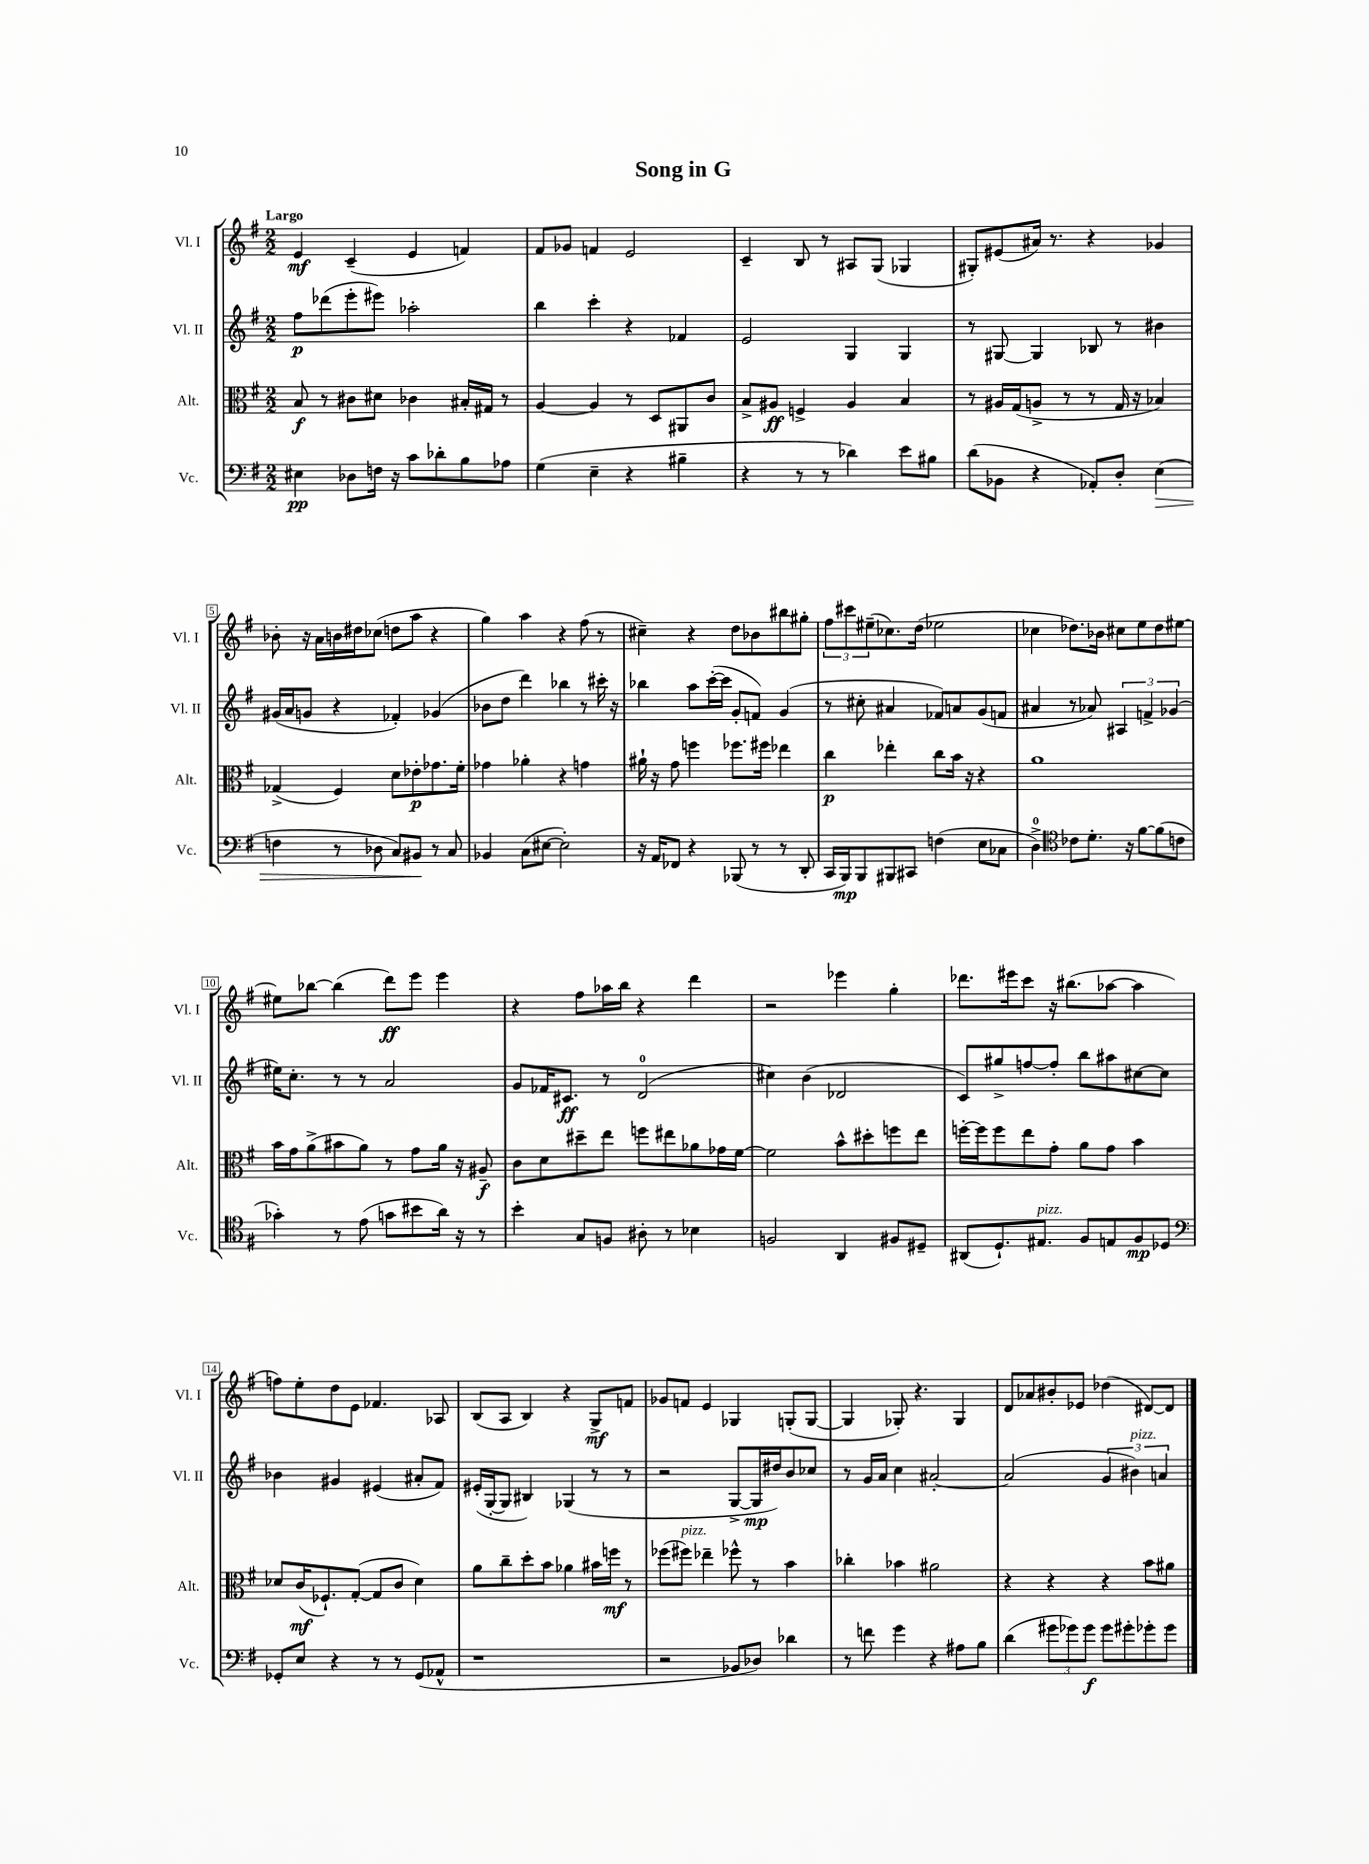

**kern	**dynam	**kern	**dynam	**kern	**dynam	**kern	**dynam
*part4	*part4	*part3	*part3	*part2	*part2	*part1	*part1
*staff4	*staff4	*staff3	*staff3	*staff2	*staff2	*staff1	*staff1
*I"Vc.	*	*I"Alt.	*	*I"Vl. II	*	*I"Vl. I	*
*I'Vc.	*	*I'Alt.	*	*I'Vl. II	*	*I'Vl. I	*
*clefF4	*	*clefC3	*	*clefG2	*	*clefG2	*
*k[f#]	*	*k[f#]	*	*k[f#]	*	*k[f#]	*
*M2/2	*	*M2/2	*	*M2/2	*	*M2/2	*
=1	=1	=1	=1	=1	=1	=1	=1
!	!	!	!	!	!	!LO:TX:a:B:t=Largo	!
4E#X\	pp	8B/	f	8ff#\L	p	4e/	mf
.	.	8r	.	(8ddd-X\	.	.	.
8D-X\L	.	8c#X\L	.	8eee'\	.	(4c~/	.
16Fn\Jk	.	8d#X\J	.	8eee#X\J)	.	.	.
16r	.	.	.	.	.	.	.
8c\L	.	4c-X\	.	2aa-X'\	.	4e/	.
8d-X'\	.	.	.	.	.	.	.
8B\	.	16B#X'/LL	.	.	.	4fn/)	.
.	.	16G#X/JJ	.	.	.	.	.
8A-X\J	.	8r	.	.	.	.	.
=2	=2	=2	=2	=2	=2	=2	=2
(4G\	.	[4A/	.	4bb\	.	8f#/L	.
.	.	.	.	.	.	8g-X/J	.
4E~\	.	4A/]	.	4ccc'\	.	4fn/	.
4r	.	8r	.	4r	.	2e/	.
.	.	8D/L	.	.	.	.	.
4B#X~\	.	8AA#X/	.	4f-X/	.	.	.
.	.	8c/J	.	.	.	.	.
=3	=3	=3	=3	=3	=3	=3	=3
4r	.	8B^/L	.	2e/	.	4c~/	.
.	.	8A#X/J	ff	.	.	.	.
8r	.	4Fn^/	.	.	.	8B/	.
8r	.	.	.	.	.	8r	.
4d-X\)	.	4A#/	.	4G/	.	8A#X/L	.
.	.	.	.	.	.	(8G/J	.
8e\L	.	4B/	.	4G/	.	4G-X/	.
8B#X\J	.	.	.	.	.	.	.
=4	=4	=4	=4	=4	=4	=4	=4
(8d\L	.	8r	.	8r	.	8G#X'/L)	.
8BB-X\J	.	16A#X/LL	.	[8G#X/	.	(8e#X/	.
.	.	(16G/J	.	.	.	.	.
4r	.	8An^/J	.	4G#/]	.	16a#X/Jk)	.
.	.	.	.	.	.	8.r	.
.	.	8r	.	.	.	.	.
8AA-X'/L)	.	8r	.	8B-X/	.	4r	.
8D'/J	.	16G/	.	8r	.	.	.
.	.	16r	.	.	.	.	.
!	!LO:HP:b	!	!	!	!	!	!
(4E\	>	4B-X/)	.	4b#X\	.	4g-X/	.
!!LO:LB:g=z
=5	=5	=5	=5	=5	=5	=5	=5
4Fn\	.	(4G-X^/	.	(16g#X/LL	.	8b-X'\	.
.	.	.	.	16a/J	.	.	.
.	.	.	.	8gn/J	.	16r	.
.	.	.	.	.	.	16a\LL	.
8r	.	4F#/)	.	4r	.	16bn\	.
.	.	.	.	.	.	16dd#X\J	.
8D-X\	.	.	.	.	.	(8cc-X\J	.
8C/L)	.	8d\L	.	4f-X'/)	.	8ddn\L	.
8BB#X/J	.	8e-X'\	p	.	.	8aa\J	.
8r	]	8.g-X\	.	(4g-X/	.	4r	.
8C/	.	.	.	.	.	.	.
.	.	16f#'\Jk	.	.	.	.	.
=6	=6	=6	=6	=6	=6	=6	=6
4BB-X/	.	4g-X\	.	8b-X\L	.	4gg\)	.
.	.	.	.	8dd\J	.	.	.
(8C\L	.	4a-X'\	.	4ddd\)	.	4aa\	.
[8E#X\J	.	.	.	.	.	.	.
2E#'\])	.	4r	.	4bb-X\	.	4r	.
.	.	4gn\	.	8r	.	(8ff#\	.
.	.	.	.	16ccc#X'\	.	8r	.
.	.	.	.	16r	.	.	.
=7	=7	=7	=7	=7	=7	=7	=7
16r	.	16a#X`\	.	4bb-X\	.	4cc#X~\)	.
16AA/KL	.	16r	.	.	.	.	.
8FF-X/J	.	8g\	.	.	.	.	.
4r	.	4ffn\	.	8aa\L	.	4r	.
.	.	.	.	([16ccc'\L	.	.	.
.	.	.	.	16ccc\JJ]	.	.	.
(8BBB-X/	.	8.ff-X\L	.	8g'/L	.	8dd\L	.
8r	.	.	.	8fn/J)	.	8b-X\	.
.	.	16ff#X\Jk	.	.	.	.	.
8r	.	4ee-X\	.	(4g/	.	8bb#X\	.
8DD'/	.	.	.	.	.	8gg#X'\J	.
=8	=8	=8	=8	=8	=8	=8	=8
16CC/LL	.	4cc\	p	8r	.	12ff#\L	.
16BBB/J)	mp	.	.	.	.	.	.
.	.	.	.	.	.	12ccc#X\	.
8BBB/	.	.	.	8cc#X'\	.	.	.
.	.	.	.	.	.	(12ee#X~\	.
8BBB#X/	.	4ee-X'\	.	4a#X/	.	8.cc-X\)	.
8CC#X/J	.	.	.	.	.	.	.
.	.	.	.	.	.	(16dd\Jk	.
(4Fn\	.	8cc\L	.	8f-X/L)	.	2ee-X\	.
.	.	16b\Jk	.	8an/	.	.	.
.	.	16r	.	.	.	.	.
8E\L	.	4r	.	(8g/	.	.	.
8C-X\J	.	.	.	8fn/J	.	.	.
=9	=9	=9	=9	=9	=9	=9	=9
4D^\)	.	1a	.	4a#X/	.	4cc-X\	.
*clefC4	*	*	*	*	*	*	*
8c-X\L	.	.	.	8r	.	8.dd-X\L)	.
8.d'\J	.	.	.	8a-X/)	.	.	.
.	.	.	.	.	.	16b-X\Jk	.
.	.	.	.	6A#X/	.	8cc#X\L	.
16r	.	.	.	.	.	.	.
[8f#\L	.	.	.	.	.	8ee\	.
.	.	.	.	6fn^/	.	.	.
(8f#\]	.	.	.	.	.	8dd-\	.
.	.	.	.	(6g-X/	.	.	.
8cn\J	.	.	.	.	.	[8ee#X\J	.
!!LO:LB:g=z
=10	=10	=10	=10	=10	=10	=10	=10
4g-X'\)	.	16b\LL	.	16ee#X\KL)	.	8ee#X\L]	.
.	.	16g\J	.	8.cc'\J	.	.	.
.	.	(8a^\	.	.	.	[8bb-X\J	.
8r	.	8b#X\	.	8r	.	(4bb-\]	.
(8e\	.	8a\J)	.	8r	.	.	.
8gn\L	.	8r	.	2a/	.	8ddd\L)	ff
8b#X\	.	8g\L	.	.	.	8eee\J	.
16a\Jk)	.	16a\Jk	.	.	.	4eee\	.
16r	.	16r	.	.	.	.	.
8r	.	8A#X~/	f	.	.	.	.
=11	=11	=11	=11	=11	=11	=11	=11
4b'\	.	8c\L	.	8g/L	.	4r	.
.	.	8d\	.	16f-X/K	.	.	.
.	.	.	.	8.c#X/J	ff	.	.
8G/L	.	8dd#X~\	.	.	.	8ff#\L	.
8Fn/J	.	8ee\J	.	8r	.	16aa-X\L	.
.	.	.	.	.	.	16bb\JJ	.
8A#X'\	.	8ffn\L	.	(2d/	.	4r	.
8r	.	8ee#X\	.	.	.	.	.
4B-X\	.	8a-X\	.	.	.	4ddd\	.
.	.	16g-X\L	.	.	.	.	.
.	.	[16f#\JJ	.	.	.	.	.
=12	=12	=12	=12	=12	=12	=12	=12
2Fn/	.	2f#\]	.	4cc#X\)	.	2r	.
.	.	.	.	(4b\	.	.	.
4AA/	.	8b^^\L	.	2d-X/	.	4eee-X\	.
.	.	8dd#X'\	.	.	.	.	.
8F#X/L	.	8ffn\	.	.	.	4gg'\	.
8D#X~/J	.	8ee\J	.	.	.	.	.
=13	=13	=13	=13	=13	=13	=13	=13
(8AA#X/L	.	[16ffn'\LL	.	8c/L)	.	8.ddd-X\L	.
.	.	16ff\J]	.	.	.	.	.
8.D`/)	.	8ff\	.	8gg#X^/	.	.	.
.	.	.	.	.	.	16eee#X\k	.
.	.	8ee\	.	[8ffn/	.	8ccc\J	.
!LO:TX:a:i:t=pizz.	!	!	!	!	!	!	!
8.E#X/J	.	.	.	.	.	.	.
.	.	8g'\J	.	8ff'/J]	.	16r	.
.	.	.	.	.	.	(8.bb#X\L	.
8F#/L	.	8a\L	.	8bb\L	.	.	.
8En/	.	8g\J	.	8aa#X\	.	[8aa-X\J	.
8F#/	mp	4b\	.	[8cc#X\	.	4aa-\]	.
8D-X/J	.	.	.	8cc#\J]	.	.	.
!!LO:LB:g=z
=14	=14	=14	=14	=14	=14	=14	=14
*clefF4	*	*	*	*	*	*	*
8GG-X'/L	.	8d-X/L	.	4b-X\	.	8ffn\L)	.
8E/J	.	(16c/K	mf	.	.	8ee'\	.
.	.	8.F-X`/)	.	.	.	.	.
4r	.	.	.	4g#X/	.	8dd\	.
.	.	([8G'/J	.	.	.	8e\J	.
8r	.	8G/L]	.	(4e#X/	.	4.f-X/	.
8r	.	8c/J	.	.	.	.	.
(8GG-/L	.	4d-\)	.	8a#X'/L	.	.	.
8AA-X^^/J	.	.	.	8f#/J)	.	8A-X/	.
=15	=15	=15	=15	=15	=15	=15	=15
1r	.	8a\L	.	(16e#X'/LL	.	(8B/L	.
.	.	.	.	[16G'/J	.	.	.
.	.	8cc~\	.	8G/J]	.	8A/J	.
.	.	8dd'\	.	4B#X/)	.	4B/)	.
.	.	8b\J	.	.	.	.	.
.	.	4a-X\	.	(4G-X/	.	4r	.
.	.	16b#X\LL	.	8r	.	8G^/L	mf
.	.	16ffn\JJ	mf	.	.	.	.
.	.	8r	.	8r	.	8fn/J	.
=16	=16	=16	=16	=16	=16	=16	=16
2r	.	(8ff-X\L	.	2r	.	8g-X/L	.
!	!	!LO:TX:a:i:t=pizz.	!	!	!	!	!
.	.	8ff#X\J)	.	.	.	8fn/J	.
.	.	4ee-X~\	.	.	.	4e/	.
8BB-X/L	.	8ff-X^^\	.	[8G^/L	.	4G-X/	.
8D-X/J)	.	8r	.	16G/L]	mp	.	.
.	.	.	.	16dd#X/J)	.	.	.
4d-X\	.	4b\	.	8b/	.	(8Gn'/L	.
.	.	.	.	8cc-X/J	.	[8G/J	.
=17	=17	=17	=17	=17	=17	=17	=17
8r	.	4cc-X'\	.	8r	.	4G/]	.
8fn\	.	.	.	16g/LL	.	.	.
.	.	.	.	16a/JJ	.	.	.
4g\	.	4b-X\	.	4cc\	.	8G-X'/)	.
.	.	.	.	.	.	4.r	.
4r	.	2a#X\	.	[2a#X'/	.	.	.
8A#X\L	.	.	.	.	.	4G-/	.
8B\J	.	.	.	.	.	.	.
=18	=18	=18	=18	=18	=18	=18	=18
(4d\	.	4r	.	(2a#/]	.	8d/L	.
.	.	.	.	.	.	8a-X/	.
12g#X\L	.	4r	.	.	.	8b#X'/	.
12g-X\)	.	.	.	.	.	.	.
.	.	.	.	.	.	8e-X/J	.
12g-\J	f	.	.	.	.	.	.
8g-\L	.	4r	.	6g/	.	(4dd-X\	.
8g#X'\	.	.	.	.	.	.	.
!	!	!	!	!LO:TX:a:i:t=pizz.	!	!	!
.	.	.	.	6b#X\)	.	.	.
8g-X'\	.	8b\L	.	.	.	[8d#X/L)	.
.	.	.	.	6an/	.	.	.
8g-\J	.	8a#X\J	.	.	.	8d#/J]	.
==	==	==	==	==	==	==	==
*-	*-	*-	*-	*-	*-	*-	*-
